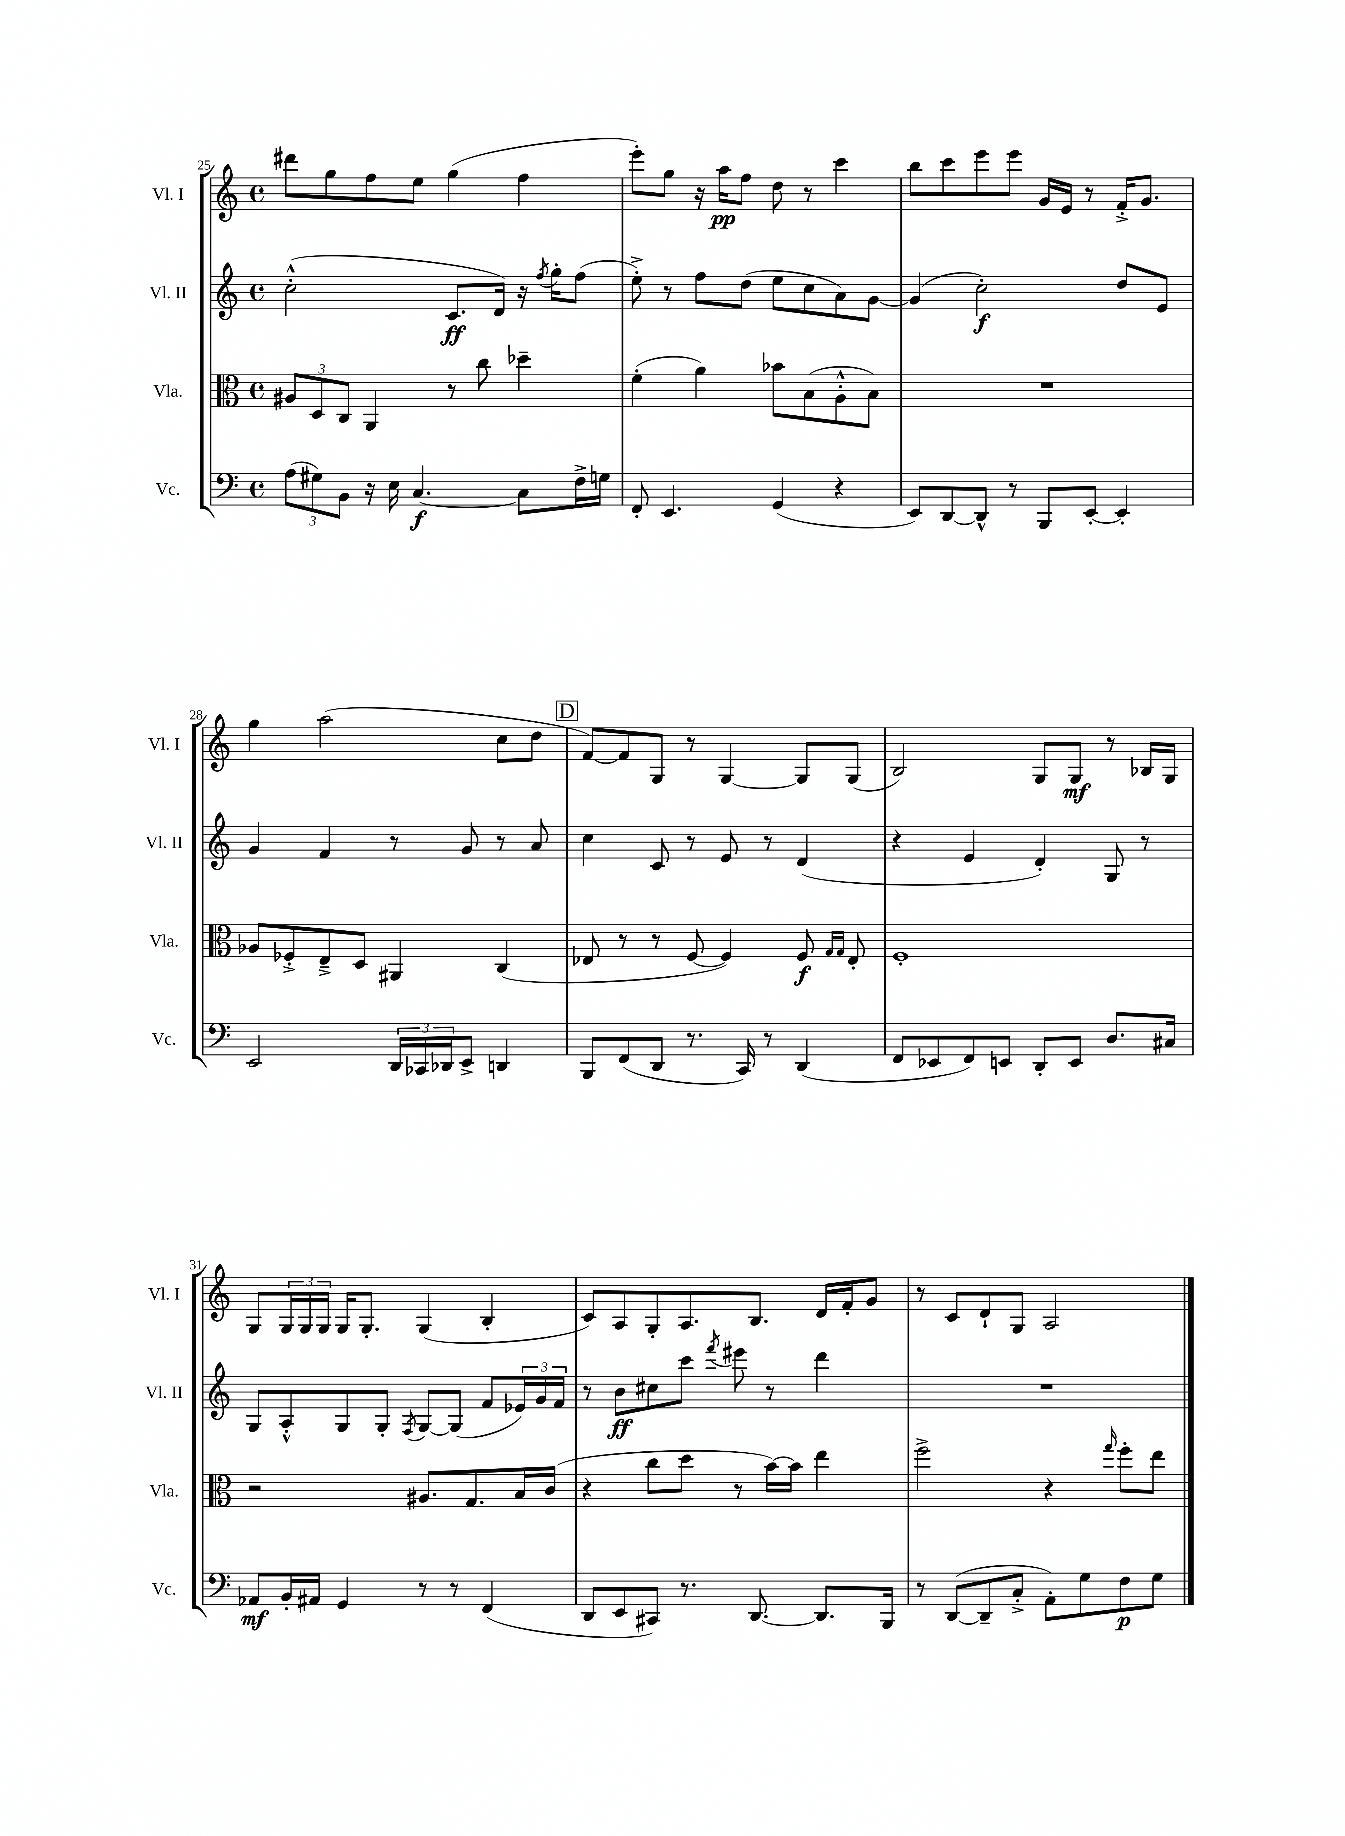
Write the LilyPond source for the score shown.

<<
\new StaffGroup <<
\new Staff = "s0" \with { instrumentName = "Vl. I" shortInstrumentName = "Vl. I" } {
    \clef treble \key c \major \defaultTimeSignature \time 4/4
    dis'''8 g''8 f''8 e''8 g''4( f''4 |
    e'''8-.) g''8 r16 a''16\pp f''8 d''8 r8 c'''4 |
    b''8 c'''8 e'''8 e'''8 g'16 e'16 r8 f'16-.-> g'8. |
    g''4 a''2( c''8 d''8 |
    \mark \markup { \box "D" } f'8~) f'8 g8 r8 g4~ g8 g8( |
    b2) g8 g8\mf r8 bes16 g16 |
    g8 \tuplet 3/2 { g16 g16 g16 } g16 g8.-. g4( b4-. |
    c'8) a8 g8-. a8. b8. d'16 f'16-. g'8 |
    r8 c'8 d'8-! g8 a2 \bar "|." |
}
\new Staff = "s1" \with { instrumentName = "Vl. II" shortInstrumentName = "Vl. II" } {
    \clef treble \key c \major \defaultTimeSignature \time 4/4
    c''2-.-^( c'8.\ff d'16) r16 \acciaccatura { f''8 } g''16-. f''8( |
    e''8-.->) r8 f''8 d''8( e''8 c''8 a'8) g'8~ |
    g'4( c''2-.\f) d''8 e'8 |
    g'4 f'4 r8 g'8 r8 a'8 |
    \mark \markup { \box "D" } c''4 c'8 r8 e'8 r8 d'4( |
    r4 e'4 d'4-.) g8 r8 |
    g8 a8-.-^ g8 g8-. \acciaccatura { f8 } g8~ g8( f'8 \tuplet 3/2 { ees'16) g'16 f'16 } |
    r8 b'8\ff cis''8 c'''8 \acciaccatura { f'''8 } eis'''8 r8 d'''4 |
    R1 \bar "|." |
}
\new Staff = "s2" \with { instrumentName = "Vla." shortInstrumentName = "Vla." } {
    \clef alto \key c \major \defaultTimeSignature \time 4/4
    \tuplet 3/2 { ais8 d8 c8 } a,4 r8 c''8 des''4-- |
    f'4-.( a'4) bes'8 b8( a8-.-^ b8) |
    R1 |
    aes8 fes8-.-> e8---> d8 ais,4 c4( |
    \mark \markup { \box "D" } ees8 r8 r8 f8~ f4) f8\f \grace { g16 g16 } ees8-. |
    f1-. |
    r2 ais8. g8. b16 c'16( |
    r4 c''8 d''8 r8 b'16~) b'16 e''4 |
    f''2-> r4 \grace { g''16 } f''8-. e''8 \bar "|." |
}
\new Staff = "s3" \with { instrumentName = "Vc." shortInstrumentName = "Vc." } {
    \clef bass \key c \major \defaultTimeSignature \time 4/4
    \tuplet 3/2 { a8( gis8) b,8 } r16 e16 c4.~\f c8 f16-> g16 |
    f,8-. e,4. g,4( r4 |
    e,8) d,8~ d,8-^ r8 b,,8 e,8~-. e,4-. |
    e,2 \tuplet 3/2 { d,16 ces,16 des,16 } e,8-> d,4 |
    \mark \markup { \box "D" } b,,8 f,8( d,8 r8. c,16) r8 d,4( |
    f,8 ees,8 f,8) e,8 d,8-. e,8 d8. cis16 |
    aes,8\mf b,16-. ais,16 g,4 r8 r8 f,4( |
    d,8 e,8 cis,8) r8. d,8.~ d,8. b,,16 |
    r8 d,8~( d,8-- c8-.-> a,8-.) g8 f8\p g8 \bar "|." |
}
>>
>>
\layout { \context { \Score currentBarNumber = #25 } }
